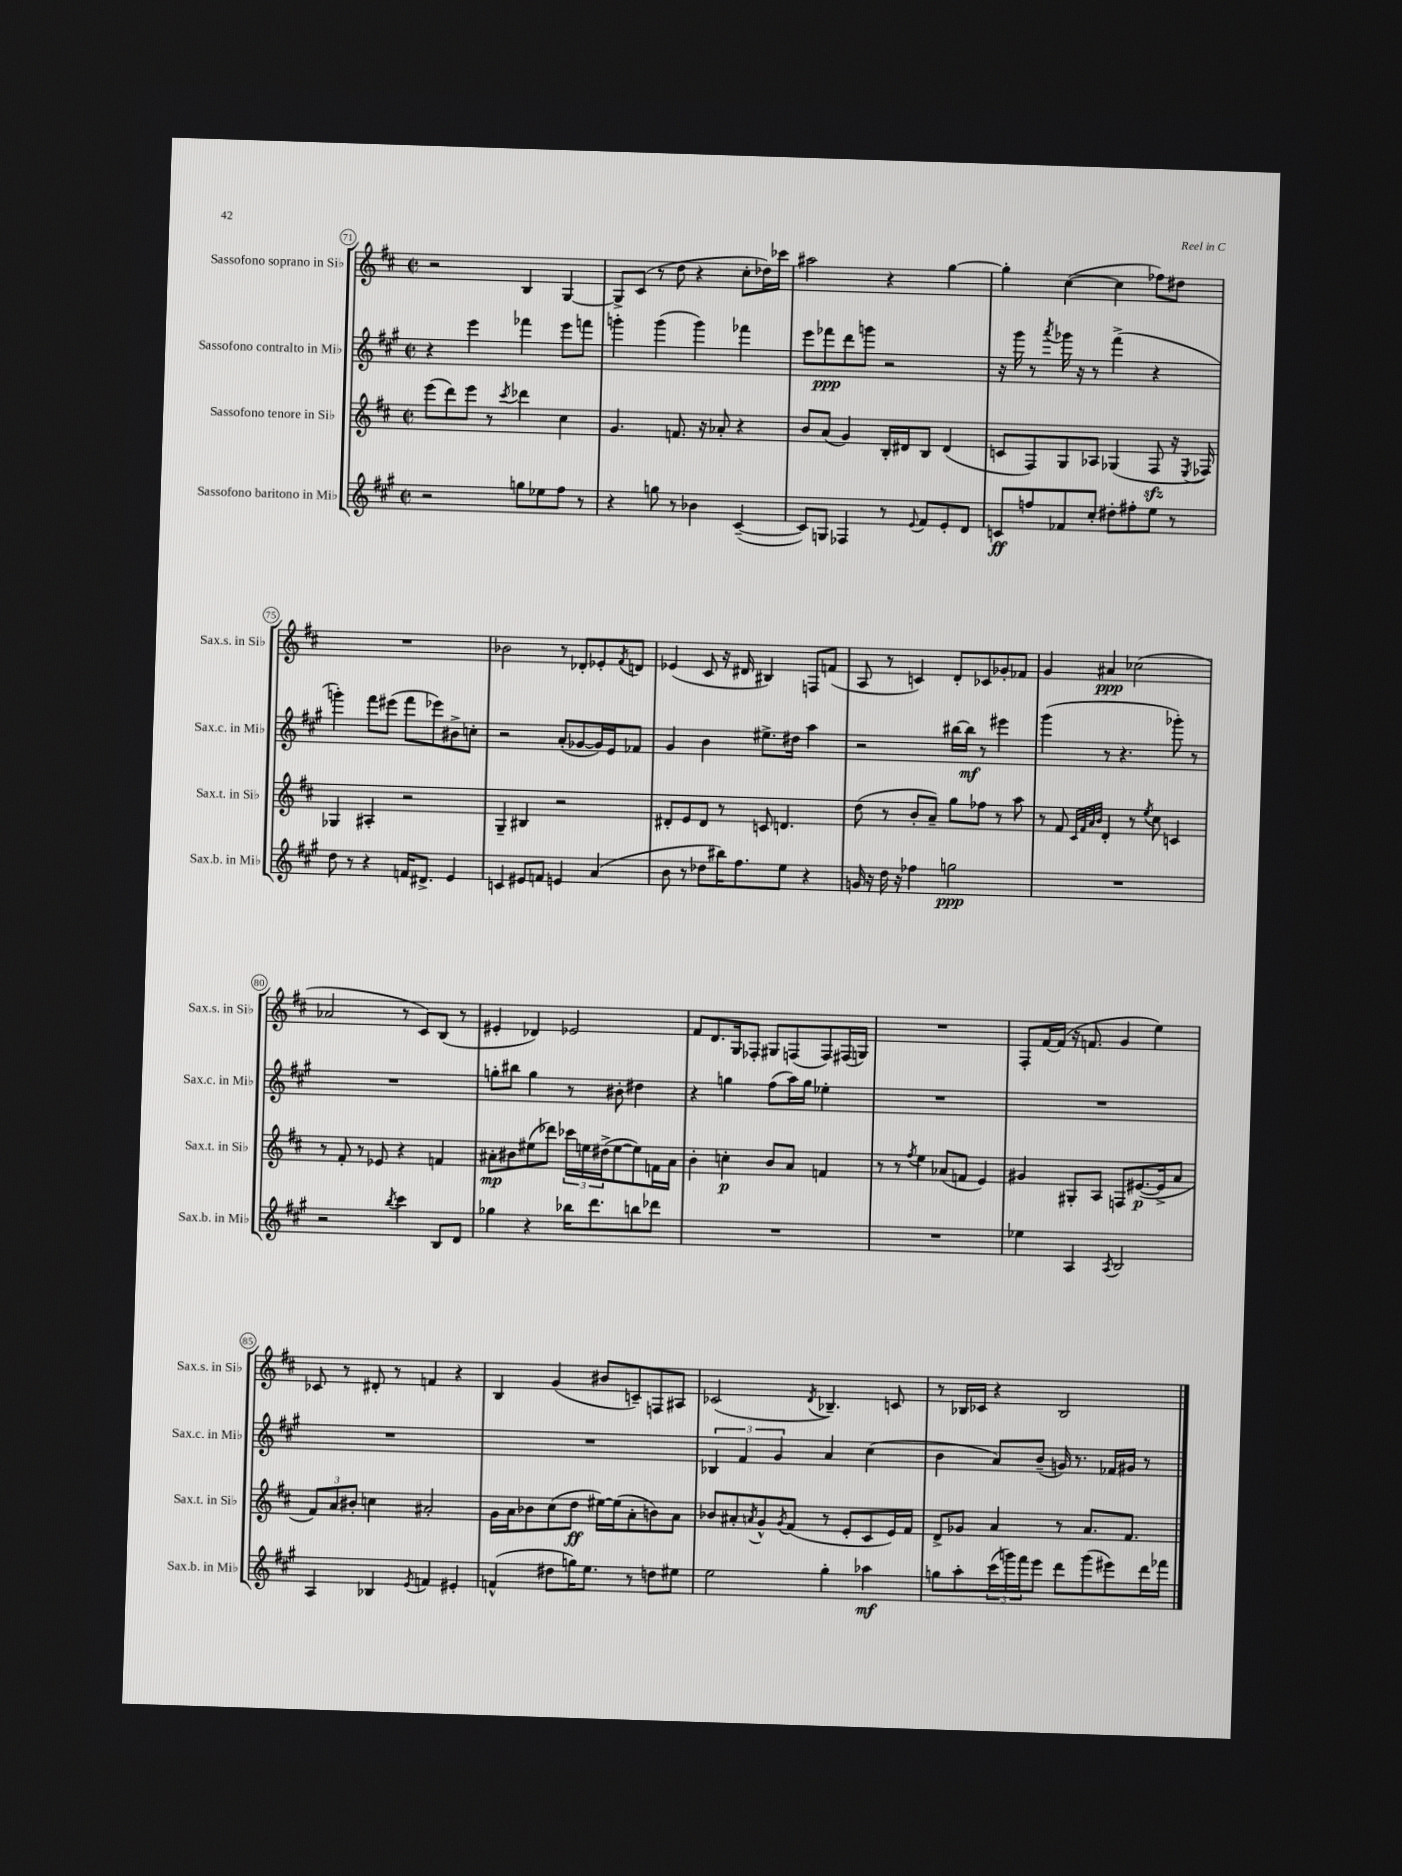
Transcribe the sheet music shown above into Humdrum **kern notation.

**kern	**dynam	**kern	**dynam	**kern	**dynam	**kern	**dynam
*part4	*part4	*part3	*part3	*part2	*part2	*part1	*part1
*staff4	*staff4	*staff3	*staff3	*staff2	*staff2	*staff1	*staff1
*I"Sassofono baritono in Mi♭	*	*I"Sassofono tenore in Si♭	*	*I"Sassofono contralto in Mi♭	*	*I"Sassofono soprano in Si♭	*
*I'Sax.b. in Mi♭	*	*I'Sax.t. in Si♭	*	*I'Sax.c. in Mi♭	*	*I'Sax.s. in Si♭	*
*clefG2	*	*clefG2	*	*clefG2	*	*clefG2	*
*k[f#c#g#]	*	*k[f#c#]	*	*k[f#c#g#]	*	*k[f#c#]	*
*M2/2	*	*M2/2	*	*M2/2	*	*M2/2	*
*met(c|)	*	*met(c|)	*	*met(c|)	*	*met(c|)	*
=71	=71	=71	=71	=71	=71	=71	=71
2r	.	(8eee\L	.	4r	.	2r	.
.	.	8ddd\)	.	.	.	.	.
.	.	8eee\J	.	4eee\	.	.	.
.	.	8r	.	.	.	.	.
.	.	8qccc#/	.	.	.	.	.
8ggn\L	.	4ddd-X\	.	4fff-X\	.	4B/	.
8ee-X\	.	.	.	.	.	.	.
8ff#\J	.	4cc#\	.	8eee\L	.	[4G/	.
8r	.	.	.	8fffn\J	.	.	.
=72	=72	=72	=72	=72	=72	=72	=72
4r	.	4.g/	.	4gggn'\	.	8G^/L]	.
.	.	.	.	.	.	(8c#/J	.
8ggn\	.	.	.	(4ggg\	.	8r	.
8r	.	8.fn/	.	.	.	8dd\	.
4b-X\	.	.	.	4ggg\)	.	4r	.
.	.	16r	.	.	.	.	.
.	.	8a-X'/	.	.	.	.	.
([4c#~/	.	4r	.	4fff-X\	.	8cc#'\L	.
.	.	.	.	.	.	16dd-X\L)	.
.	.	.	.	.	.	16ccc-X\JJ	.
=73	=73	=73	=73	=73	=73	=73	=73
8c#/L])	.	8b/L	.	8eee\L	.	2aa#X\	.
8Gn/J	.	(8a/J	.	8fff-X\	ppp	.	.
4F-X/	.	4g/)	.	8ddd\	.	.	.
.	.	.	.	8gggn\J	.	.	.
8r	.	16B'/LL	.	2r	.	4r	.
.	.	16d#X/J	.	.	.	.	.
8qqe/	.	.	.	.	.	.	.
8f#/L	.	8B/J	.	.	.	.	.
8e'/	.	(4d#/	.	.	.	[4gg\	.
8d/J	.	.	.	.	.	.	.
=74	=74	=74	=74	=74	=74	=74	=74
8cn/L	ff	8cn/L	.	16r	.	4gg'\]	.
.	.	.	.	16ggg#\	.	.	.
8ffn/	.	8F#/)	.	8r	.	.	.
.	.	.	.	8qaaa/	.	.	.
8f-X/	.	8G/	.	16ggg-X\	.	([4cc#\	.
.	.	.	.	16r	.	.	.
8cc#'/J	.	8A-X/J	.	8r	.	.	.
8dd#X'\L	.	(4G-X/	.	(4fff#^\	.	4cc#\]	.
8ff#X'\	.	.	.	.	.	.	.
8ee\J	.	8F#zz/	.	4r	.	8ff-X\L)	.
8r	.	16r	.	.	.	8dd#X\J	.
.	.	8qE/	.	.	.	.	.
.	.	16F-X/)	.	.	.	.	.
!!LO:LB:g=z
=75	=75	=75	=75	=75	=75	=75	=75
8dd\	.	4G-X/	.	4gggn'\)	.	1r	.
8r	.	.	.	.	.	.	.
4r	.	4A#X'/	.	8fff#\L	.	.	.
.	.	.	.	(8eee#X\J	.	.	.
16fn/KL	.	2r	.	8fff#\L	.	.	.
8.d#X^/J	.	.	.	.	.	.	.
.	.	.	.	8eee-X\)	.	.	.
4e/	.	.	.	8b#X^\	.	.	.
.	.	.	.	8ccn'\J	.	.	.
=76	=76	=76	=76	=76	=76	=76	=76
4cn/	.	4G~/	.	2r	.	2b-X\	.
8e#X/L	.	4B#X/	.	.	.	.	.
8fn/J	.	.	.	.	.	.	.
4en/	.	2r	.	(8a'/L	.	8r	.
.	.	.	.	[8g-X/	.	8d-X'/L	.
(4a/	.	.	.	16g-/L])	.	8e-X'/	.
.	.	.	.	16e/J	.	.	.
.	.	.	.	.	.	8qf#/	.
.	.	.	.	8f-X/J	.	8dn/J	.
=77	=77	=77	=77	=77	=77	=77	=77
8b\	.	8d#X'/L	.	4g#/	.	(4e-X/	.
8r	.	8e/	.	.	.	.	.
8dd-X\L	.	8d#/J	.	4b\	.	8c#/	.
16bb#X\K)	.	8r	.	.	.	16r	.
8.ff#\	.	.	.	.	.	16d#X/	.
.	.	8cn/	.	8.ee#X^\L	.	4B#X/)	.
8ee\J	.	4.dn/	.	.	.	.	.
.	.	.	.	16dd#X\Jk	.	.	.
4r	.	.	.	4aa\	.	8Fn/L	.
.	.	.	.	.	.	(8fn/J	.
=78	=78	=78	=78	=78	=78	=78	=78
16gn/	.	(8dd\	.	2r	.	8A/	.
16r	.	.	.	.	.	.	.
16dd\	.	8r	.	.	.	8r	.
16r	.	.	.	.	.	.	.
4ff-X\	.	8b'/L	.	.	.	4cn/)	.
.	.	8a~/J)	.	.	.	.	.
2ggn\	ppp	8gg\L	.	[16bb#X\LL	.	8d'/L	.
.	.	.	.	16bb#\JJ]	mf	.	.
.	.	8ff-X\J	.	8r	.	8c-X/	.
.	.	8r	.	4eee#X\	.	8g-X'/	.
.	.	8aa\	.	.	.	8f-X/J	.
=79	=79	=79	=79	=79	=79	=79	=79
1r	.	8r	.	(4ggg#\	.	4g/	.
.	.	8f#/	.	.	.	.	.
.	.	32qqc#/LLL	.	.	.	.	.
.	.	32qqf#/	.	.	.	.	.
.	.	32qqa/	.	.	.	.	.
.	.	32qqb/JJJ	.	.	.	.	.
.	.	4d'/	.	8r	.	4a#X/	ppp
.	.	.	.	4.r	.	.	.
.	.	8r	.	.	.	(2cc-X\	.
.	.	8qee/	.	.	.	.	.
.	.	8cc#\	.	.	.	.	.
.	.	4cn/	.	8ggg-X'\)	.	.	.
.	.	.	.	8r	.	.	.
!!LO:LB:g=z
=80	=80	=80	=80	=80	=80	=80	=80
2r	.	8r	.	1r	.	2a-X/	.
.	.	8f#'/	.	.	.	.	.
.	.	8r	.	.	.	.	.
.	.	8e-X/	.	.	.	.	.
8qbb/	.	.	.	.	.	.	.
4ccc#\	.	4r	.	.	.	8r	.
.	.	.	.	.	.	8c#/L)	.
8B/L	.	4fn/	.	.	.	(8B/J	.
8d/J	.	.	.	.	.	8r	.
=81	=81	=81	=81	=81	=81	=81	=81
4gg-X\	.	8a#X'\L	mp	8ggn'\L	.	4e#X'/	.
.	.	8b#X\	.	8bb#X\J	.	.	.
4r	.	(8ee#X\	.	4gg\	.	4d-X/)	.
.	.	8ddd-X\J)	.	.	.	.	.
16bb-X\KL	.	24ccc-X\LL	.	8r	.	2e-X/	.
.	.	24een\	.	.	.	.	.
8.ddd\	.	.	.	.	.	.	.
.	.	(24dd#X^\J	.	.	.	.	.
.	.	[8ee\	.	8b#X'\	.	.	.
8bbn\	.	8ee\])	.	4dd#X\	.	.	.
8ddd-X\J	.	16fn\L	.	.	.	.	.
.	.	16a#\JJ	.	.	.	.	.
=82	=82	=82	=82	=82	=82	=82	=82
1r	.	4b'\	.	4r	.	8f#/L	.
.	.	.	.	.	.	8.d/	.
.	.	4ccn'\	p	4ggn\	.	.	.
.	.	.	.	.	.	16G/k	.
.	.	.	.	.	.	8F-X'/J	.
.	.	8b/L	.	(8ff#\L	.	8G#X/L	.
.	.	8a/J	.	16aa\L)	.	(8Fn/	.
.	.	.	.	16gg\JJ	.	.	.
.	.	4fn/	.	4ee-X'\	.	8F/)	.
.	.	.	.	.	.	(16F#X/L	.
.	.	.	.	.	.	16Gn/JJ)	.
=83	=83	=83	=83	=83	=83	=83	=83
1r	.	8r	.	1r	.	1r	.
.	.	8r	.	.	.	.	.
.	.	8qff#/	.	.	.	.	.
.	.	4ee\	.	.	.	.	.
.	.	(8a-X/L	.	.	.	.	.
.	.	8fn/J	.	.	.	.	.
.	.	4e/)	.	.	.	.	.
=84	=84	=84	=84	=84	=84	=84	=84
4ee-X\	.	4g#X/	.	1r	.	8F#'/L	.
.	.	.	.	.	.	[16f#/L	.
.	.	.	.	.	.	(16f#/JJ]	.
4A/	.	8G#X'/L	.	.	.	16r	.
.	.	.	.	.	.	8.fn/	.
.	.	8A/J	.	.	.	.	.
8qA/	.	.	.	.	.	.	.
2B/	.	8Fn/L	.	.	.	4g/	.
.	.	([8.e#X/	p	.	.	.	.
.	.	.	.	.	.	4ee\)	.
.	.	16e#^/k]	.	.	.	.	.
.	.	8a/J	.	.	.	.	.
!!LO:LB:g=z
=85	=85	=85	=85	=85	=85	=85	=85
4A/	.	12f#/L)	.	1r	.	8c-X/	.
.	.	12a/	.	.	.	.	.
.	.	.	.	.	.	8r	.
.	.	12b#X'/J	.	.	.	.	.
4B-X/	.	4ccn\	.	.	.	8d#X'/	.
.	.	.	.	.	.	8r	.
8qe/	.	.	.	.	.	.	.
4fn/	.	2a#X'/	.	.	.	4fn/	.
4e#X'/	.	.	.	.	.	4r	.
=86	=86	=86	=86	=86	=86	=86	=86
(4fn^^/	.	16g\LL	.	1r	.	4B/	.
.	.	16a\J	.	.	.	.	.
.	.	8b-X\	.	.	.	.	.
8dd#X\L	.	(8cc#\	.	.	.	(4g/	.
16ggn\K)	.	8dd\J	ff	.	.	.	.
8.ee\J	.	.	.	.	.	.	.
.	.	[16ee#X\LL)	.	.	.	8b#X/L	.
.	.	(16ee#\J]	.	.	.	.	.
8r	.	8a'\	.	.	.	8cn~/)	.
8ddn\L	.	8bn\)	.	.	.	8Fn/	.
8ee#X\J	.	8a\J	.	.	.	8A#X/J	.
=87	=87	=87	=87	=87	=87	=87	=87
2ee\	.	8b-X/L	.	6B-X/	.	(2c-X/	.
.	.	8a#X'/	.	.	.	.	.
.	.	.	.	6f#/	.	.	.
.	.	8qan/	.	.	.	.	.
.	.	8g^^/	.	.	.	.	.
.	.	.	.	6g#/	.	.	.
.	.	8qg/	.	.	.	.	.
.	.	(8f#/J	.	.	.	.	.
.	.	.	.	.	.	8qd/	.
4gg#'\	.	8r	.	4a/	.	4.B-X~/)	.
.	.	8e'/L	.	.	.	.	.
4aa-X\	mf	8c#/	.	(4cc#\	.	.	.
.	.	16e/L)	.	.	.	8cn/	.
.	.	16f#/JJ	.	.	.	.	.
=88	=88	=88	=88	=88	=88	=88	=88
8ggn\L	.	8d^/L	.	4b\	.	8r	.
8aa'\	.	8g-X/J	.	.	.	16B-X/LL	.
.	.	.	.	.	.	16c-X/JJ	.
(24ccc#\L	.	4a/	.	8a/L)	.	4r	.
24gggn\)	.	.	.	.	.	.	.
24fff#\J	.	.	.	.	.	.	.
8eee\J	.	.	.	(8b~/J	.	.	.
8ddd\L	.	8r	.	16gn/)	.	2B-/	.
.	.	.	.	8.r	.	.	.
(8ggg\	.	8.a/L	.	.	.	.	.
8eee#X\)	.	.	.	16f-X/LL	.	.	.
.	.	8.f#/J	.	16g#X/JJ	.	.	.
16ddd\L	.	.	.	8r	.	.	.
16fff-X\JJ	.	.	.	.	.	.	.
==	==	==	==	==	==	==	==
*-	*-	*-	*-	*-	*-	*-	*-
